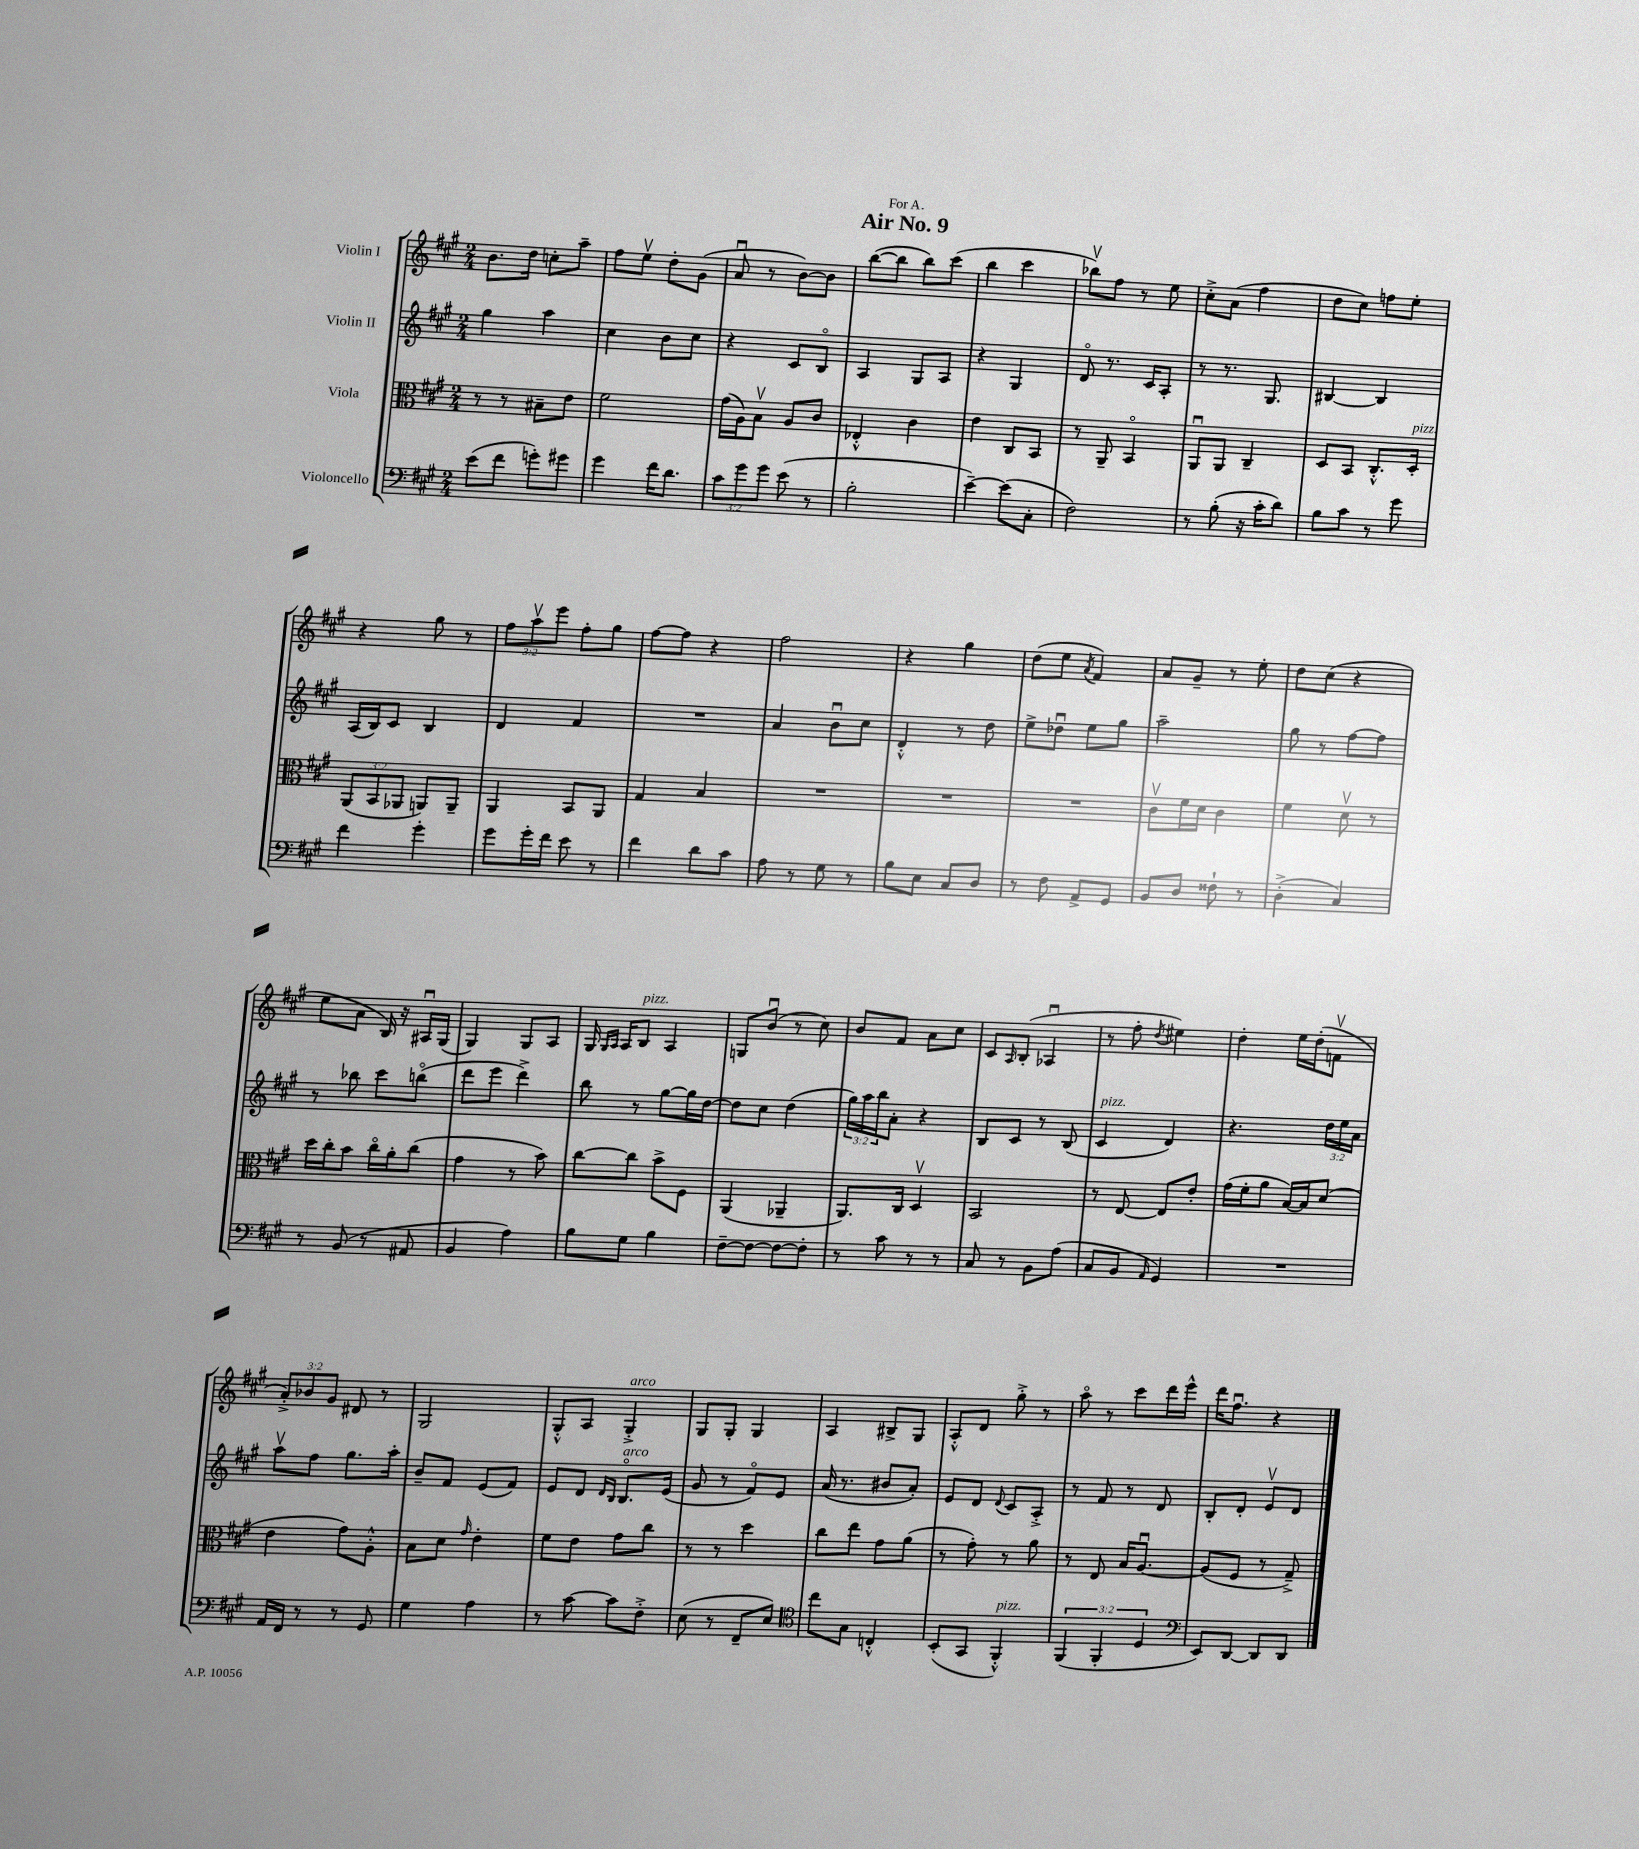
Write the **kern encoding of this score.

**kern	**kern	**kern	**kern
*part4	*part3	*part2	*part1
*staff4	*staff3	*staff2	*staff1
*I"Violoncello	*I"Viola	*I"Violin II	*I"Violin I
*clefF4	*clefC3	*clefG2	*clefG2
*k[f#c#g#]	*k[f#c#g#]	*k[f#c#g#]	*k[f#c#g#]
*M2/4	*M2/4	*M2/4	*M2/4
=1	=1	=1	=1
(8e\L	8r	4gg#\	8.b\L
8f#\J	8r	.	.
.	.	.	16dd\Jk
8gn'\L)	8B#X~\L	4aa\	8ccn'\L
8g#X\J	8e\J	.	8aa~\J
=2	=2	=2	=2
4g#\	2f#\	4cc#\	8ff#\L
.	.	.	8eev\J
16f#\KL	.	8b\L	8dd'\L
8.d\J	.	.	.
.	.	8cc#\J	(8g#\J
=3	=3	=3	=3
12c#\L	(16g#\LL	4r	8au/
.	16A\J)	.	.
12g#\	.	.	.
.	8Bv\J	.	8r
12g#\J	.	.	.
(8e\	8A/L	8c#/L	[8b\L)
8r	8c#/J	8B/J	8b\J]
=4	=4	=4	=4
2B'\	4E-X'^^/	4A/	([8bb\L
.	.	.	8bb\J]
.	4c#\	8G#/L	8bb\L)
.	.	8A/J	(8ccc#\J
=5	=5	=5	=5
[4e~\)	4e\	4r	4bb\
(8e\L]	8C#/L	4G#/	4ccc#\
8C#'\J	8BB/J	.	.
=6	=6	=6	=6
2F#\)	8r	8d/	8bb-Xv\L)
.	8AA~/	8.r	8ff#\J
.	4BB/	.	8r
.	.	16c#/KL	.
.	.	8A'/J	8ee\
=7	=7	=7	=7
8r	8AAu/L	8r	8cc#'^\L
(8B'\	8AA/J	8.r	(8a\J
16r	4C#~/	.	4ff#\
16c#'\KL	.	8.G#/	.
8d\J)	.	.	.
=8	=8	=8	=8
8B\L	8D/L	[4B#X/	8dd\L
8c#\J	8BB/J	.	8cc#\J)
8r	8.C#'^^/L	4B#/]	8ffn\L
8g#\	.	.	8ee'\J
!	!LO:TX:a:i:t=pizz.	!	!
.	16D'/Jk	.	.
!!LO:LB:g=z
=9	=9	=9	=9
4f#\	(12AA/L	(16A/LL	4r
.	.	16B/J)	.
.	12BB/	.	.
.	.	8c#/J	.
.	12AA-X/J	.	.
4g#'\	8AAn/L)	4B/	8gg#\
.	8AA~/J	.	8r
=10	=10	=10	=10
8g#\L	4AA/	4d/	12ff#\L
.	.	.	12aav\
16g#'\L	.	.	.
.	.	.	12eee\J
16f#\JJ	.	.	.
8e\	8BB/L	4f#/	8ff#'\L
8r	8AA/J	.	8gg#\J
=11	=11	=11	=11
4f#\	4G#/	2r	[8ff#\L
.	.	.	8ff#\J]
8d\L	4B/	.	4r
8c#\J	.	.	.
=12	=12	=12	=12
8A\	2r	4a/	2ff#\
8r	.	.	.
8G#\	.	8bu\L	.
8r	.	8cc#\J	.
=13	=13	=13	=13
8B\L	2r	4d'^^/	4r
8E\J	.	.	.
8C#/L	.	8r	4gg#\
8D/J	.	8dd\	.
=14	=14	=14	=14
8r	2r	8ee^\L	(8dd\L
8F#\	.	8dd-Xu\J	8ee\J
.	.	.	8qa/
8AA^/L	.	8ee\L	4f#/)
8GG#/J	.	8gg#\J	.
=15	=15	=15	=15
8BB/L	8c#v\L	2aa~\	8a/L
8D/J	16f#\L	.	8g#~/J
.	16d\JJ	.	.
8F##X`\	4c#\	.	8r
8r	.	.	8ee'\
=16	=16	=16	=16
(4D'^\	4f#\	8gg#\	8dd\L
.	.	8r	(8cc#\J
4C#/)	8dv\	[8ff#\L	4r
.	8r	8ff#\J]	.
!!LO:LB:g=z
=17	=17	=17	=17
8r	16dd\LL	8r	8ee\L
.	16cc#'\J	.	.
(8BB/	8b\J	8bb-X\	8a\J
8r	16cc#\LL	8ccc#\L	16B/)
.	16a'\J	.	16r
8AA#X/	(8cc#\J	(8bbn\J	16A#Xu/LL
.	.	.	(16G#/JJ
=18	=18	=18	=18
4BB/	4g#\	8ddd\L	4G#/)
.	.	8eee\J	.
4A\)	8r	4ddd^\)	8G#/L
.	8b\)	.	8A/J
=19	=19	=19	=19
8B\L	[8cc#\L	8bb\	16G#/
.	.	.	16qqG#/LL
.	.	.	16qqA/JJ
.	.	.	16A/KL
!	!	!	!LO:TX:a:i:t=pizz.
8G#\J	8cc#\J]	8r	8B/J
4B\	8b^\L	[8gg#\L	4A/
.	8F#\J	16gg#\L]	.
.	.	[16dd\JJ	.
=20	=20	=20	=20
[8F#~\L	(4AA/	8dd\L]	8Gn/L
8F#\J_	.	8cc#\J	(8bu/J
8F#\L_	4AA-X~/	(4dd\	8r
8F#'\J]	.	.	8cc#\)
=21	=21	=21	=21
8r	8.AA/L)	24gg#\LL)	8b/L
.	.	24aa\	.
.	.	24bb\J	.
8c#\	.	8a'\J	8f#/J
.	16C#/Jk	.	.
8r	4Dv/	4r	8a\L
8r	.	.	8cc#\J
=22	=22	=22	=22
8C#/	2BB/	8B/L	8c#/L
.	.	.	16qqA/
8r	.	8c#/J	(8B'/J
8BB\L	.	8r	4A-Xu/
(8A\J	.	(8B/	.
=23	=23	=23	=23
!	!	!LO:TX:a:i:t=pizz.	!
8C#/L	8r	4c#/	8r
8BB/J	[8E/	.	8ff#'\
16qqAA/	.	.	8qdd/
4GG#/)	8E/L]	4d/)	4ee#X\)
.	8e'/J	.	.
=24	=24	=24	=24
2r	(16g#\LL	4.r	4dd'\
.	16f#'\J	.	.
.	8a\J	.	.
.	[16B/LL)	.	16ee\LL
.	16B/J]	.	(16dd'\J
.	(8d/J	24dd\LL	8fnv\J
.	.	24ee\	.
.	.	24a\JJ	.
!!LO:LB:g=z
=25	=25	=25	=25
16AA/LL	4e\	8aav\L	12a'^/L)
16FF#/JJ	.	.	.
.	.	.	12b-X/
8r	.	8ff#\J	.
.	.	.	12g#/J
8r	8g#\L)	8.gg#\L	8d#X/
8GG#/	8A'^^\J	.	8r
.	.	16aa'\Jk	.
=26	=26	=26	=26
4G#\	8B\L	8b~/L	2G#/
.	8d\J	8f#/J	.
.	16qqg#/	.	.
4A\	4e'\	(8e/L	.
.	.	8f#/J)	.
=27	=27	=27	=27
8r	8f#\L	8e/L	8G#'^^/L
[8c#\	8e\J	8d/J	8A/J
.	.	16qqd/LL	.
.	.	16qqB/JJ	.
!	!	!	!LO:TX:a:i:t=arco
!	!	!LO:TX:a:i:t=arco	!
8c#\L]	8g#\L	8.B/L	4G#'^/
8F#'^\J	8cc#\J	.	.
.	.	(16e/Jk	.
=28	=28	=28	=28
(8E\	8r	8g#/	8G#/L
8r	8r	8r	8G#'/J
8FF#~/L	4dd\	8f#/L)	4G#/
8E/J)	.	8e/J	.
=29	=29	=29	=29
*clefC4	*	*	*
8cc#\L	8cc#\L	(16a/	4A/
.	.	8.r	.
8G#\J	8ee\J	.	.
4Cn'^^/	8g#\L	8b#X/L	8B#X^/L
.	(8a\J	8a'/J)	8G#/J
=30	=30	=30	=30
(8BB'/L	8r	8e/L	8A'^^/L
8GG#/J	8g#'\)	8d/J	8d/J
.	.	8qqd/	.
!LO:TX:a:i:t=pizz.	!	!	!
4FF#'^^/)	8r	8c#/L	8gg#'^\
.	8a\	8A'^/J	8r
=31	=31	=31	=31
(6FF#/	8r	8r	8aa\
.	8E/	8f#/	8r
6FF#'/	.	.	.
.	16B/KL	8r	8ccc#\L
.	[8.Au/J	.	.
6D/	.	.	.
.	.	8d/	16ddd\L
.	.	.	16eee^^\JJ
=32	=32	=32	=32
*clefF4	*	*	*
8EE/L)	(8A/L]	8B'/L	16ddd\KL
.	.	.	8.ff#u\J
[8DD/J	8F#/J	8d'/J	.
8DD/L]	8r	8ev/L	4r
8DD/J	8G#~^/)	8d/J	.
==	==	==	==
*-	*-	*-	*-
